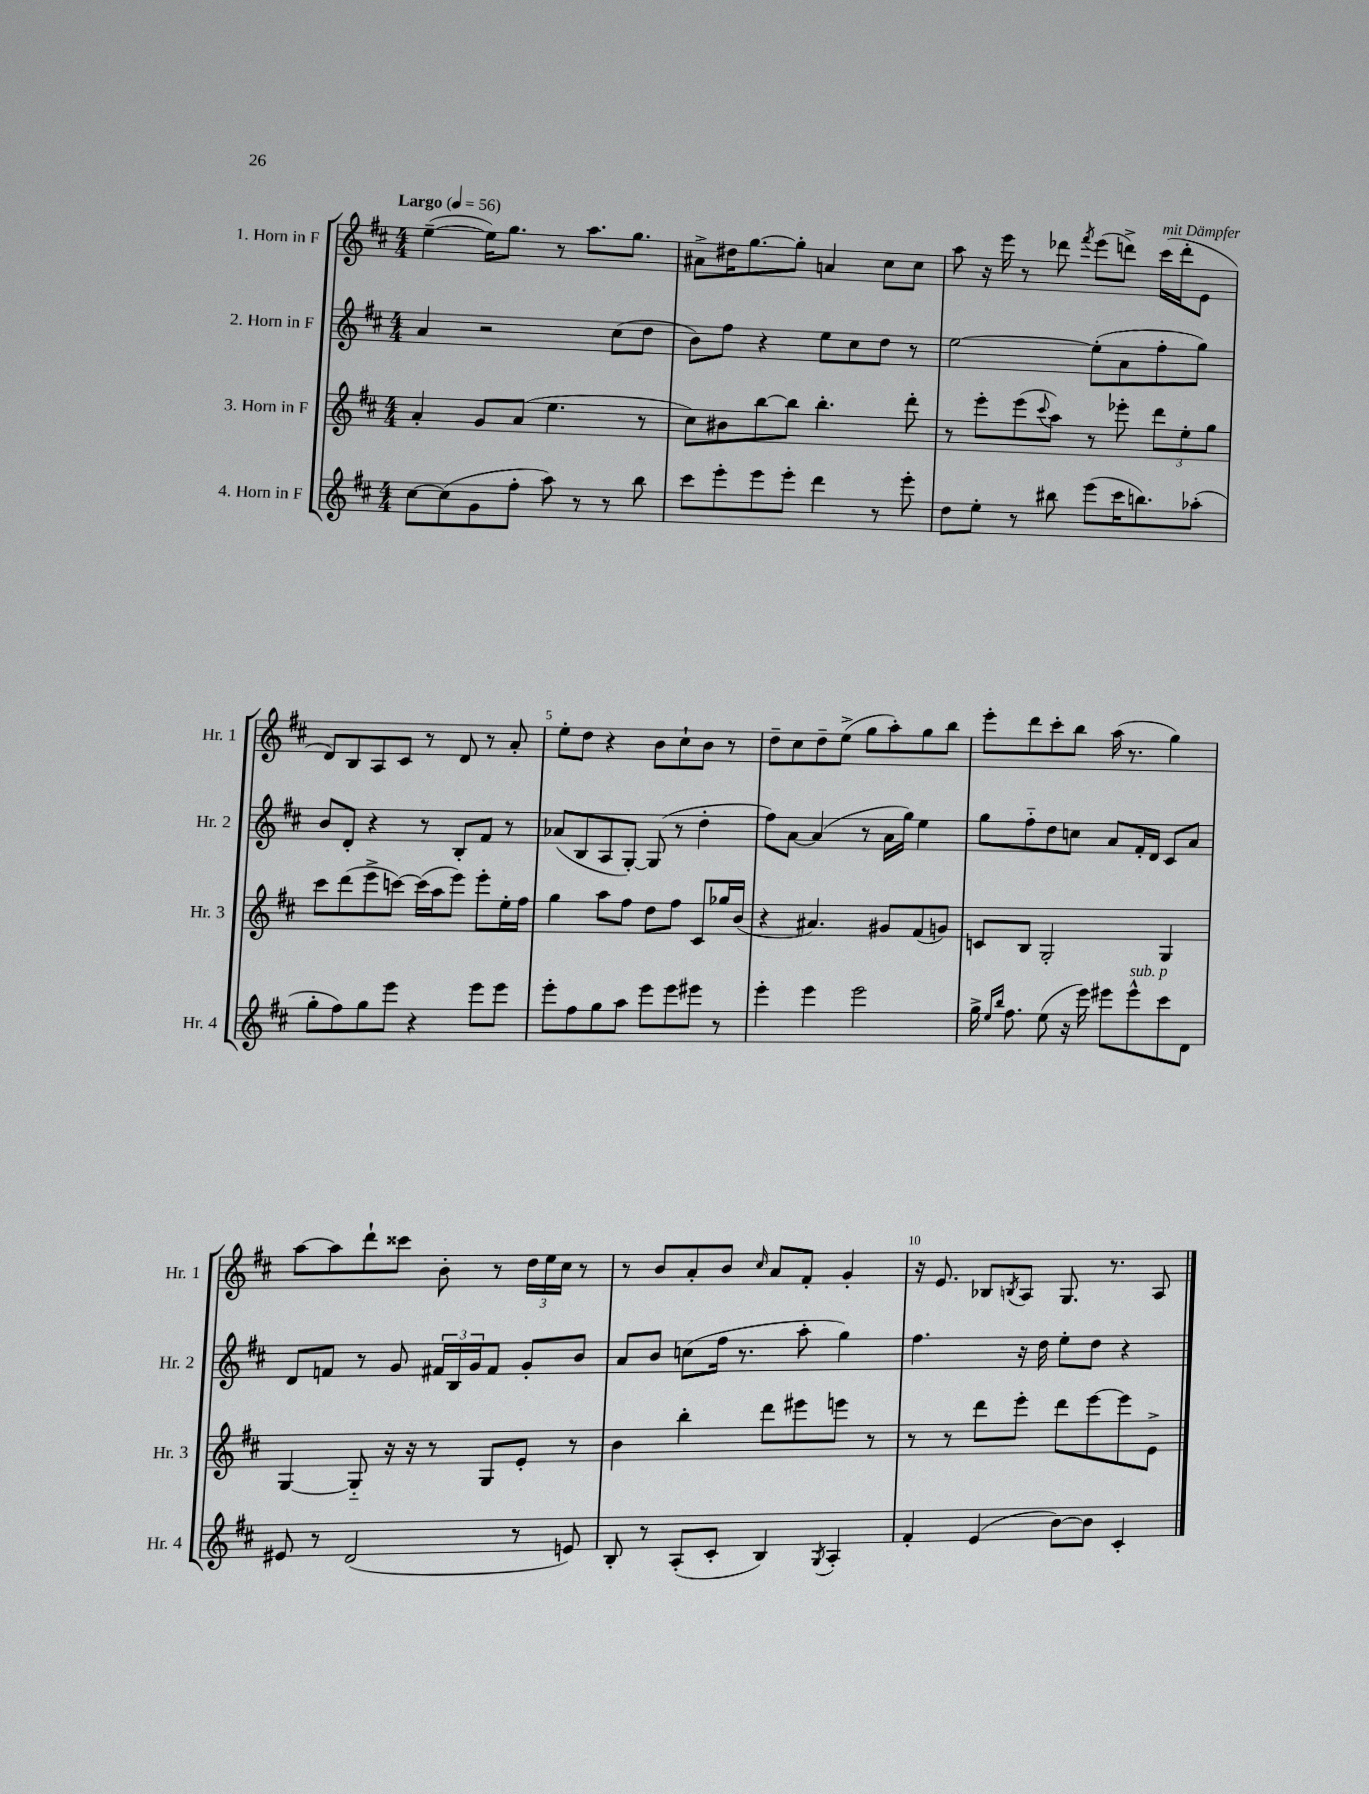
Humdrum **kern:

**kern	**kern	**kern	**kern
*part4	*part3	*part2	*part1
*staff4	*staff3	*staff2	*staff1
*I"4. Horn in F	*I"3. Horn in F	*I"2. Horn in F	*I"1. Horn in F
*I'Hr. 4	*I'Hr. 3	*I'Hr. 2	*I'Hr. 1
*clefG2	*clefG2	*clefG2	*clefG2
*k[f#c#]	*k[f#c#]	*k[f#c#]	*k[f#c#]
*M4/4	*M4/4	*M4/4	*M4/4
*MM56	*MM56	*MM56	*MM56
=1	=1	=1	=1
!	!	!	!LO:TX:a:B:t=Largo
[8cc#\L	4a'/	4a/	([4ee~\
(8cc#\]	.	.	.
8g\	8g/L	2r	16ee\KL])
.	.	.	8.gg\J
8ff#'\J	(8a/J	.	.
8aa\)	4.ee\	.	8r
8r	.	.	8.aa\L
8r	.	(8cc#\L	.
.	.	.	8.gg\J
8bb\	8r	8dd\J	.
=2	=2	=2	=2
8ccc#\L	8cc#\L)	8b\L)	8a#X^\L
8eee'\	8b#X\	8ff#\J	16dd#X\K
.	.	.	[8.gg\
8eee\	[8bb\	4r	.
8eee'\J	8bb\J]	.	8gg'\J]
4ddd\	4.bb'\	8ee\L	4an/
.	.	8cc#\	.
8r	.	8dd\J	8cc#\L
8eee'\	8ddd'\	8r	8cc#\J
=3	=3	=3	=3
8dd\L	8r	[2ee\	8aa\
8ee'\J	8eee'\L	.	16r
.	.	.	16eee\
8r	(8eee\	.	8r
.	8qqccc#/	.	.
8bb#X\	8aa\J)	.	8ddd-X\
.	.	.	8qfff#/
(8eee\L	8r	(8ee'\L]	(8eee\L
16ccc#\K	8eee-X'\	8a\	8dddn^\J)
8.bbn\)	.	.	.
!	!	!	!LO:TX:a:i:t=mit Dämpfer
.	12ddd\L	8ff#'\	(16ccc#\LL
.	.	.	16ddd'\J
.	12ee'\	.	.
(8aa-X'\J	.	8gg\J)	8e\J
.	12gg\J	.	.
!!LO:LB:g=z
=4	=4	=4	=4
8gg'\L	8ccc#\L	8b/L	8d/L)
8ff#\)	(8ddd\	8d'/J	8B/
8gg\	8eee^\	4r	8A/
8eee\J	[8cccn\J)	.	8c#/J
4r	(16ccc\LL]	8r	8r
.	16aa\J	.	.
.	8eee\J)	8B'/L	8d/
8eee\L	8eee'\L	8f#/J	8r
8eee\J	16ee'\L	8r	8a'/
.	16ff#\JJ	.	.
=5	=5	=5	=5
8eee'\L	4gg\	(8a-X/L	8ee'\L
8ff#\	.	8B/	8dd\J
8gg\	8aa\L	8A/	4r
8aa\J	8ff#\J	[8G'/J)	.
8eee\L	8dd\L	(8G/]	8b\L
8eee\	8ff#\J	8r	8cc#`\
8eee#X\J	8c#/L	4dd'\	8b\J
8r	16gg-X/L	.	8r
.	(16b/JJ	.	.
=6	=6	=6	=6
4eee'\	4r	8ff#\L)	8dd~\L
.	.	[8a\J	8cc#\
4eee\	4.a#X/)	(4a/]	8dd~\
.	.	.	(8ee^\J
2eee\	.	8r	8gg\L
.	8g#X/L	16a\LL	8aa'\)
.	.	16gg\JJ)	.
.	(8f#/	4ee\	8gg\
.	8gn/J)	.	8bb\J
=7	=7	=7	=7
16gg^\	8cn/L	8gg\L	8eee'\L
16qqee/LL	.	.	.
16qqbb/JJ	.	.	.
8.ff#\	.	.	.
.	8B/J	8ff#\	8ddd\
(8ee\	2G'/	8dd\	8ccc#'\
16r	.	8ccn\J	8bb\J
16eee\)	.	.	.
8eee#X\L	.	8a/L	(16aa\
.	.	.	8.r
!LO:TX:a:i:t=sub. p	!	!	!
8eee#^^\	.	16f#'/L	.
.	.	16d/JJ	.
8ccc#\	4G/	8c#/L	4gg\)
8d\J	.	8a/J	.
!!LO:LB:g=z
=8	=8	=8	=8
8e#X/	[4G/	8d/L	[8aa\L
8r	.	8fn/J	8aa\]
(2d/	8G/]	8r	8ddd`\
.	16r	8g/	8ccc##X\J
.	16r	.	.
.	8r	24f#X/LL	8b'\
.	.	24B/	.
.	.	24g/J	.
.	8G/L	8f#/J	8r
8r	8e'/J	8g'/L	24dd\LL
.	.	.	24ee\
.	.	.	24cc#\JJ
8en/)	8r	8b/J	8r
=9	=9	=9	=9
8B'/	4b\	8a/L	8r
8r	.	8b/J	8b/L
(8A'/L	4bb'\	(8ccn\L	8a'/
8c#'/J	.	16ff#\Jk	8b/J
.	.	8.r	.
.	.	.	16qqcc#/
4B/)	8ddd\L	.	8a/L
.	8eee#X\	8aa'\	8f#'/J
8qG/	.	.	.
4A'/	8eeen\J	4gg\)	4g'/
.	8r	.	.
=10	=10	=10	=10
4f#'/	8r	4.ff#\	16r
.	.	.	8.e/
.	8r	.	.
(4e/	8ddd\L	.	8B-X/L
.	.	.	8qBn/
.	8eee'\J	16r	8A/J
.	.	16dd\	.
[8b\L)	8ddd\L	8ee'\L	8.G/
8b\J]	[8eee\	8dd\J	.
.	.	.	8.r
4c#'/	8eee\]	4r	.
.	8e^\J	.	8A/
==	==	==	==
*-	*-	*-	*-
